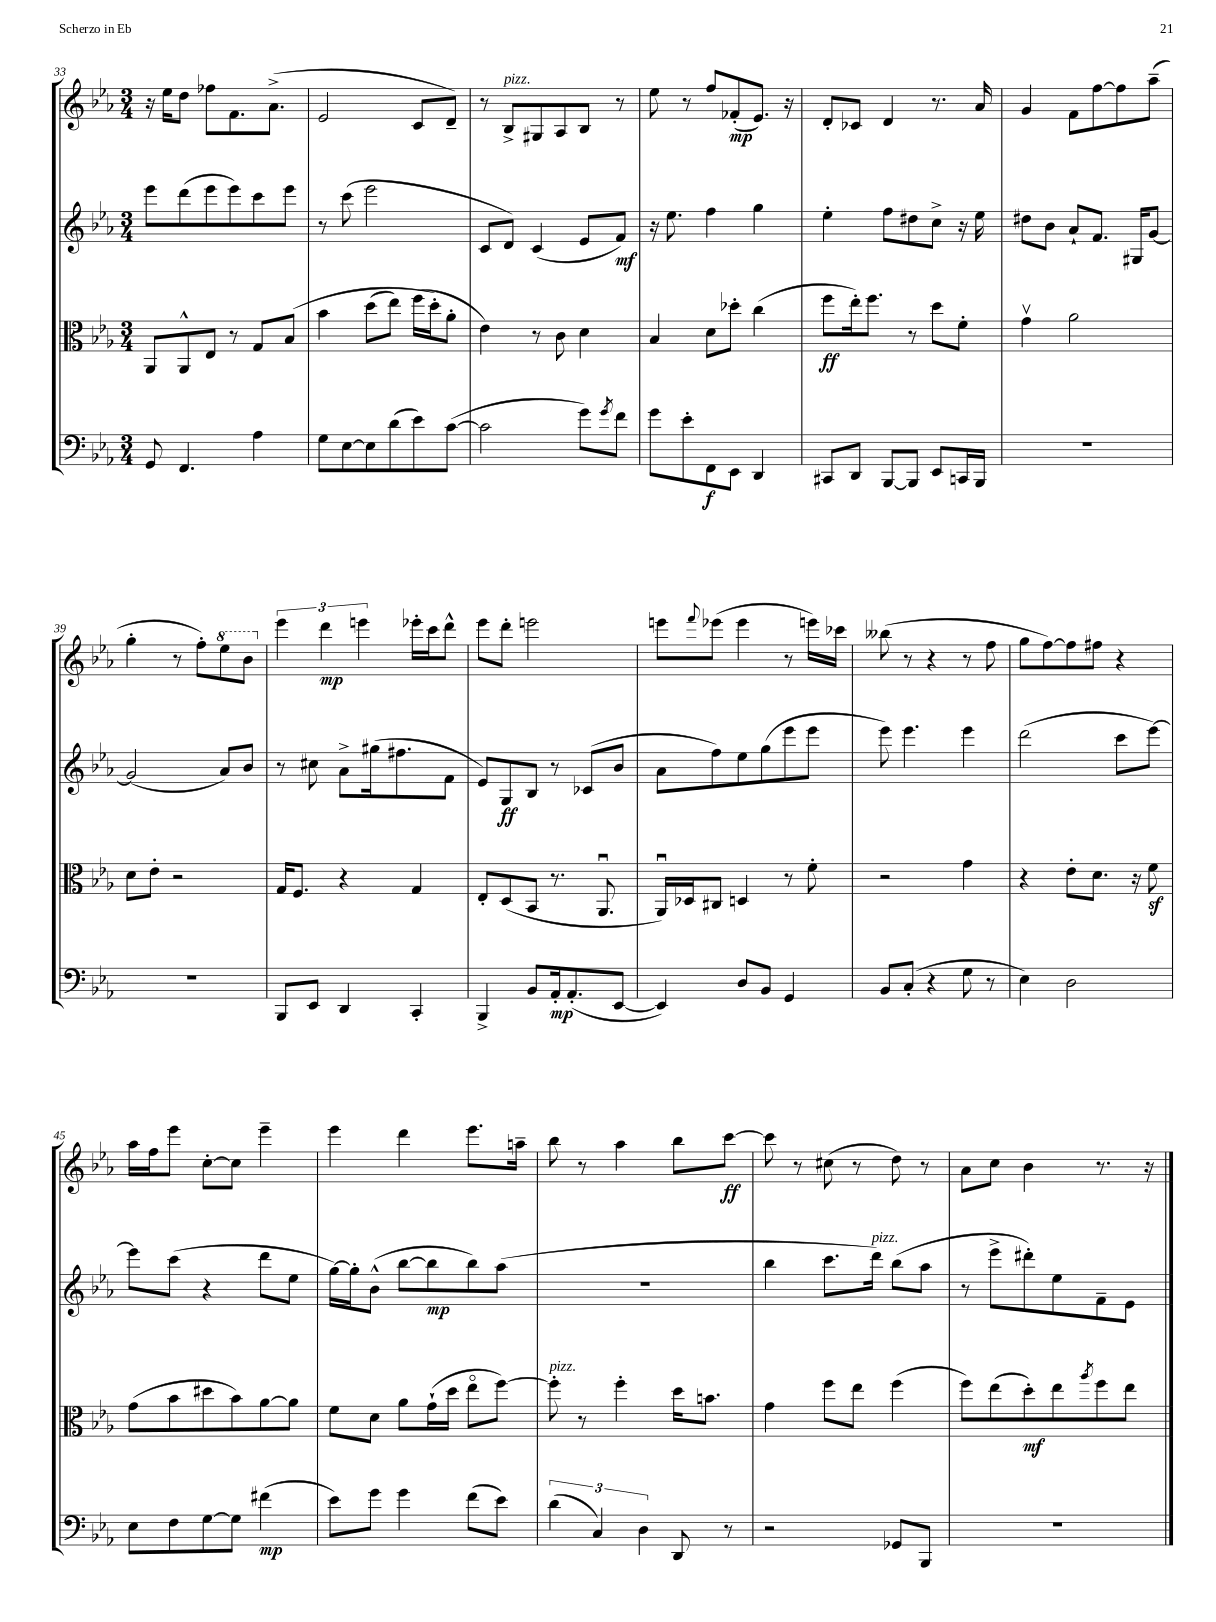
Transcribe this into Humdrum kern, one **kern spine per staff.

**kern	**dynam	**kern	**dynam	**kern	**dynam	**kern	**dynam
*part4	*part4	*part3	*part3	*part2	*part2	*part1	*part1
*staff4	*staff4	*staff3	*staff3	*staff2	*staff2	*staff1	*staff1
*clefF4	*	*clefC3	*	*clefG2	*	*clefG2	*
*k[b-e-a-]	*	*k[b-e-a-]	*	*k[b-e-a-]	*	*k[b-e-a-]	*
*M3/4	*	*M3/4	*	*M3/4	*	*M3/4	*
=33	=33	=33	=33	=33	=33	=33	=33
8GG/	.	8AA-/L	.	8eee-\L	.	16r	.
.	.	.	.	.	.	16ee-\KL	.
4.FF/	.	8AA-^^/	.	(8ddd\	.	8dd\J	.
.	.	8E-/J	.	8eee-\	.	8ff-X\L	.
.	.	8r	.	8eee-\)	.	8.f\	.
4A-\	.	8G/L	.	8ccc\	.	.	.
.	.	.	.	.	.	(8.a-^\J	.
.	.	(8B-/J	.	8eee-\J	.	.	.
=34	=34	=34	=34	=34	=34	=34	=34
8G\L	.	4b-\	.	8r	.	2e-/	.
[8E-\	.	.	.	(8ccc\	.	.	.
8E-\]	.	(8dd\L	.	2eee-\	.	.	.
(8d\	.	8ee-\J)	.	.	.	.	.
8e-\)	.	(16ff\LL	.	.	.	8c/L	.
.	.	16dd'\J)	.	.	.	.	.
([8c\J	.	8a-'\J	.	.	.	8d~/J)	.
=35	=35	=35	=35	=35	=35	=35	=35
2c\]	.	4e-\)	.	8c/L	.	8r	.
!	!	!	!	!	!	!LO:TX:a:i:t=pizz.	!
.	.	.	.	8d/J)	.	8B-^/L	.
.	.	8r	.	(4c/	.	8G#X/	.
.	.	8c\	.	.	.	8A-/	.
8g\L)	.	4d\	.	8e-/L	.	8B-/J	.
8qg/	.	.	.	.	.	.	.
8f\J	.	.	.	8f/J)	mf	8r	.
=36	=36	=36	=36	=36	=36	=36	=36
8g\L	.	4B-/	.	16r	.	8ee-\	.
.	.	.	.	8.ee-\	.	.	.
8e-'\	.	.	.	.	.	8r	.
8FF\	f	8d\L	.	4ff\	.	8ff/L	.
8EE-\J	.	8dd-X'\J	.	.	.	(8f-X'/	mp
4DD/	.	(4cc\	.	4gg\	.	8.e-/J)	.
.	.	.	.	.	.	16r	.
=37	=37	=37	=37	=37	=37	=37	=37
8CC#X/L	.	8ff\L	ff	4ee-'\	.	8d'/L	.
8DD/J	.	16ee-'\k)	.	.	.	8c-X/J	.
.	.	8.ff\J	.	.	.	.	.
[8BBB-/L	.	.	.	8ff\L	.	4d/	.
8BBB-/J]	.	8r	.	8dd#X\	.	.	.
8EE-/L	.	8dd\L	.	8cc^\J	.	8.r	.
16CCn/L	.	8f'\J	.	16r	.	.	.
16BBB-/JJ	.	.	.	16ee-\	.	16a-/	.
=38	=38	=38	=38	=38	=38	=38	=38
2.r	.	4gv\	.	8dd#X\L	.	4g/	.
.	.	.	.	8b-\J	.	.	.
.	.	2a-\	.	8a-`/L	.	8f\L	.
.	.	.	.	8.f/J	.	[8ff\	.
.	.	.	.	.	.	8ff\]	.
.	.	.	.	16G#X/KL	.	.	.
.	.	.	.	[8g/J	.	(8aa-~\J	.
!!LO:LB:g=z
=39	=39	=39	=39	=39	=39	=39	=39
2.r	.	8d\L	.	(2g/]	.	4gg'\	.
.	.	8e-'\J	.	.	.	.	.
.	.	2r	.	.	.	8r	.
.	.	.	.	.	.	8ff'\L)	.
*	*	*	*	*	*	*8va	*
.	.	.	.	8a-/L)	.	8eee-\	.
.	.	.	.	8b-/J	.	8bb-\J	.
=40	=40	=40	=40	=40	=40	=40	=40
*	*	*	*	*	*	*X8va	*
8BBB-/L	.	16G/KL	.	8r	.	6eee-\	.
.	.	8.F/J	.	.	.	.	.
8EE-/J	.	.	.	8cc#X\	.	.	.
.	.	.	.	.	.	6ddd\	mp
4DD/	.	4r	.	8a-^\L	.	.	.
.	.	.	.	.	.	6eeen\	.
.	.	.	.	(16gg#X\k	.	.	.
.	.	.	.	8.ff#X\	.	.	.
4CC'/	.	4G/	.	.	.	16eee-X'\LL	.
.	.	.	.	.	.	16ccc\J	.
.	.	.	.	8f\J	.	8ddd^^\J	.
=41	=41	=41	=41	=41	=41	=41	=41
4BBB-^/	.	8E-'/L	.	8e-/L)	.	8eee-\L	.
.	.	(8D/	.	8G/	ff	8ddd'\J	.
8BB-/L	.	8BB-/J	.	8B-/J	.	2eeen\	.
16AA-'/k	mp	8.r	.	8r	.	.	.
(8.AA-'/	.	.	.	.	.	.	.
.	.	.	.	(8c-X/L	.	.	.
.	.	8.AA-u/	.	.	.	.	.
[8EE-/J	.	.	.	8b-/J	.	.	.
=42	=42	=42	=42	=42	=42	=42	=42
4EE-/])	.	16AA-u/LL)	.	8a-\L	.	8eeen\L	.
.	.	16D-X/J	.	.	.	.	.
.	.	.	.	.	.	8qqfff/	.
.	.	8C#X/J	.	8ff\)	.	(8eee-X\J	.
8D/L	.	4Dn/	.	8ee-\	.	4eee-\	.
8BB-/J	.	.	.	(8gg\	.	.	.
4GG/	.	8r	.	8eee-\	.	8r	.
.	.	8f'\	.	8eee-\J	.	16eeen\LL)	.
.	.	.	.	.	.	16ccc-X\JJ	.
=43	=43	=43	=43	=43	=43	=43	=43
8BB-/L	.	2r	.	8eee-\)	.	(8bb--X\	.
(8C'/J	.	.	.	4.eee-\	.	8r	.
4r	.	.	.	.	.	4r	.
8G\	.	4g\	.	4eee-\	.	8r	.
8r	.	.	.	.	.	8ff\	.
=44	=44	=44	=44	=44	=44	=44	=44
4E-\)	.	4r	.	(2ddd\	.	8gg\L	.
.	.	.	.	.	.	[8ff\)	.
2D\	.	8e-'\L	.	.	.	8ff\]	.
.	.	8.d\J	.	.	.	8ff#X\J	.
.	.	.	.	8ccc\L	.	4r	.
.	.	16r	.	.	.	.	.
.	.	8fz\	.	[8eee-\J)	.	.	.
!!LO:LB:g=z
=45	=45	=45	=45	=45	=45	=45	=45
8E-\L	.	(8g\L	.	8eee-\L]	.	16aa-\LL	.
.	.	.	.	.	.	16ff\J	.
8F\	.	8b-\	.	(8ccc\J	.	8eee-\J	.
[8G\	.	8dd#X\	.	4r	.	[8cc'\L	.
8G\J]	.	8b-\)	.	.	.	8cc\J]	.
(4f#X\	mp	[8a-\	.	8ddd\L	.	4eee-~\	.
.	.	8a-\J]	.	8ee-\J	.	.	.
=46	=46	=46	=46	=46	=46	=46	=46
8e-\L)	.	8f\L	.	[16gg\LL)	.	4eee-\	.
.	.	.	.	16gg'\J]	.	.	.
8g\J	.	8d\J	.	(8b-^^\J	.	.	.
4g\	.	8a-\L	.	[8bb-\L	.	4ddd\	.
.	.	(16g`\L	.	8bb-\]	mp	.	.
.	.	16dd\JJ	.	.	.	.	.
(8f\L	.	8ee-\L	.	8bb-\)	.	8.eee-\L	.
8e-\J)	.	[8ff\J)	.	(8aa-\J	.	.	.
.	.	.	.	.	.	16aan~\Jk	.
=47	=47	=47	=47	=47	=47	=47	=47
!	!	!LO:TX:a:i:t=pizz.	!	!	!	!	!
(6d\	.	8ff'\]	.	2.r	.	8bb-\	.
.	.	8r	.	.	.	8r	.
6C/)	.	.	.	.	.	.	.
.	.	4ff'\	.	.	.	4aa-\	.
6D\	.	.	.	.	.	.	.
8DD/	.	16dd\KL	.	.	.	8bb-\L	.
.	.	8.bn\J	.	.	.	.	.
8r	.	.	.	.	.	[8ccc\J	ff
=48	=48	=48	=48	=48	=48	=48	=48
2r	.	4g\	.	4bb-\	.	8ccc\]	.
.	.	.	.	.	.	8r	.
.	.	8ff\L	.	8.ccc\L	.	(8cc#X\	.
.	.	8ee-\J	.	.	.	8r	.
!	!	!	!	!LO:TX:a:i:t=pizz.	!	!	!
.	.	.	.	16ddd\Jk)	.	.	.
8GG-X/L	.	(4ff\	.	(8bb-\L	.	8dd\)	.
8BBB-/J	.	.	.	8aa-\J	.	8r	.
=49	=49	=49	=49	=49	=49	=49	=49
2.r	.	8ff\L)	.	8r	.	8a-\L	.
.	.	(8ee-\	.	8eee-^\L	.	8cc\J	.
.	.	8dd'\)	mf	8ddd#X'\)	.	4b-\	.
.	.	8ee-\	.	8ee-\	.	.	.
.	.	8qaa-/	.	.	.	.	.
.	.	8ff\	.	8f~\	.	8.r	.
.	.	8ee-\J	.	8e-\J	.	.	.
.	.	.	.	.	.	16r	.
==	==	==	==	==	==	==	==
*-	*-	*-	*-	*-	*-	*-	*-
